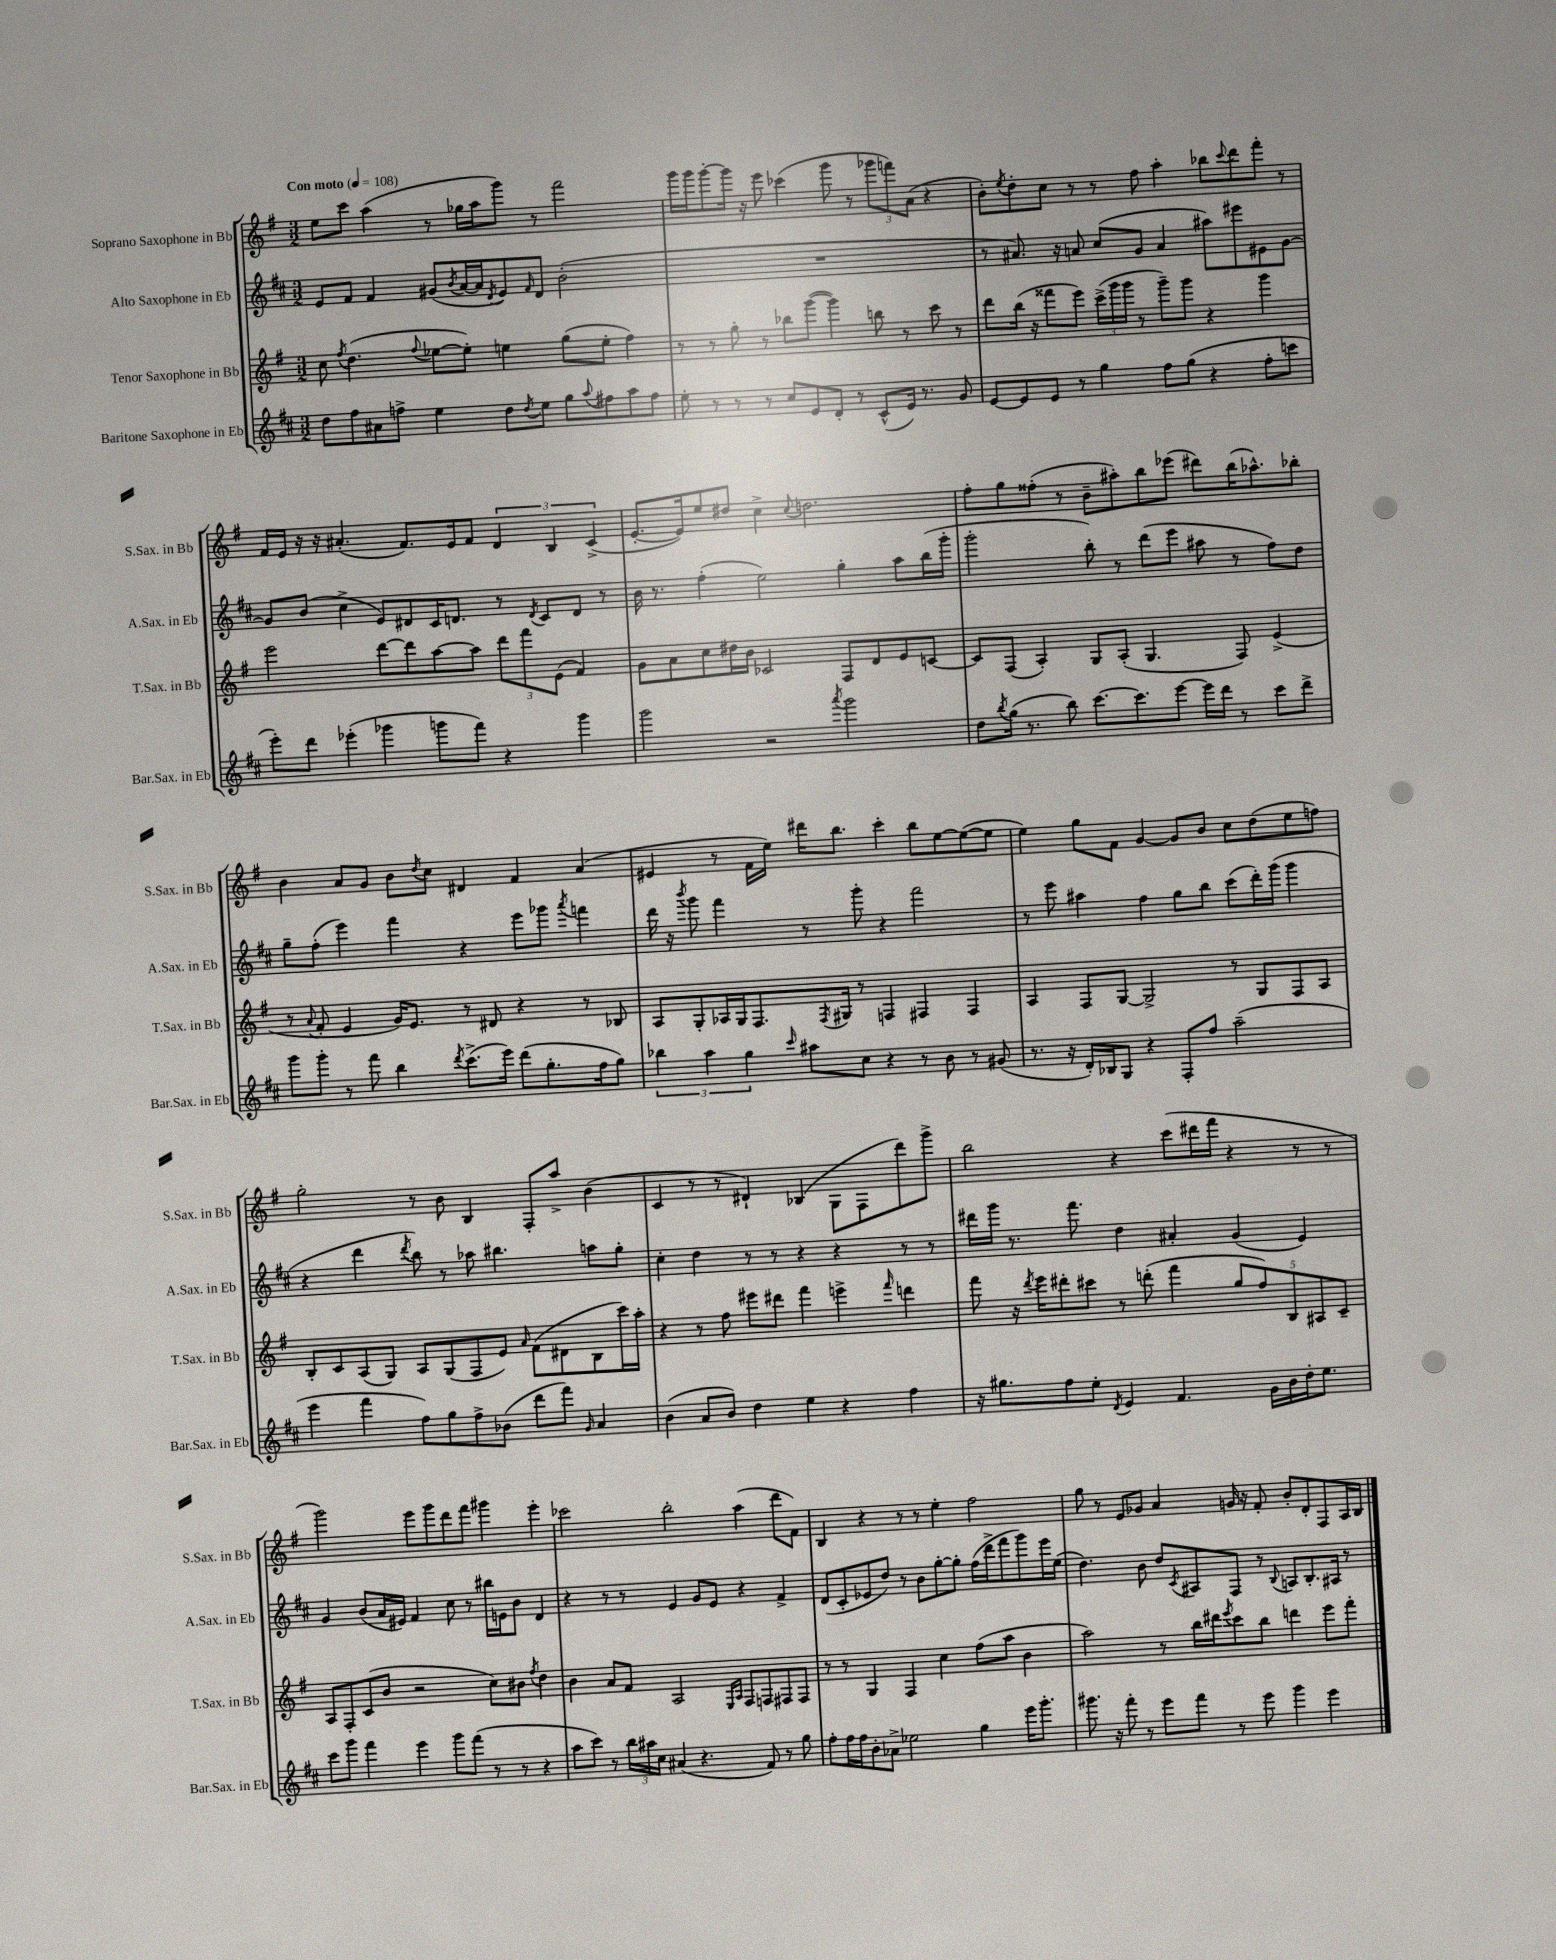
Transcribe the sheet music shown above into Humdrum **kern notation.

**kern	**kern	**kern	**kern
*staff4	*staff3	*staff2	*staff1
*clefG2	*clefG2	*clefG2	*clefG2
*k[f#c#]	*k[f#]	*k[f#c#]	*k[f#]
*M3/2	*M3/2	*M3/2	*M3/2
*MM108	*MM108	*MM108	*MM108
8dd\L	8cc\	8e/L	8ee\L
.	8qff#/	.	.
8ff#\	(4.dd\	8f#/J	8ccc\J
8a#\	.	4f#/	(4aa\
8ff^\J	.	.	.
.	8qqff#/	.	.
4ee\	[8ee-\L	(8g#/L	8r
.	.	8qb/	.
.	8ee-'\]J)	[16a/L	16gg-\LL
.	.	16a/]J	16aa\J
.	.	8qd/	.
8dd\L	4ee\	8e/)	8ggg\J)
8qdd/	.	16qqf#/	.
8ee\J	.	8d/J	8r
8gg\L	(8gg\L	(2b'\	2fff#\
8qqaa/	.	.	.
8ff#\	8ee'\J	.	.
8aa\	4ff#\)	.	.
8ff#\J	.	.	.
=	=	=	=
8ee'\	8r	1.r	16ggg\LL
.	.	.	16ggg\J
8r	8r	.	[8ggg'\
8r	8gg'\	.	16ggg\]Jk
.	.	.	16r
8r	8r	.	8eee\
8cc#/L	8bb-\L	.	(4ccc-\
8e/	([8ggg\J	.	.
8d'/J	4ggg\])	.	8ggg\
8r	.	.	8r
(8c#^^/L	8bb\	.	12ggg-\L
.	.	.	12fff\)
16e/Jk)	8r	.	.
.	.	.	(12a\J
8.r	.	.	.
.	8ccc\	.	4r
8g/	8r	.	.
=	=	=	=
[8e/L	8ddd\L	8r	8b'\L)
.	.	.	8qee/
8e/]	(16bb\Jk	8.a#/)	8dd'\
.	16r	.	.
8e/J	8fff##\L	.	8cc\J
.	.	16r	.
8r	8eee\J)	8a/	8r
4gg\	(24ccc^\LL	(8cc#/L	8r
.	24ggg\	.	.
.	24ggg\JJ	.	.
.	8r	8g/J	8ff#\
8ff#\L	8ggg~\L)	4a/	4aa'\
(8gg\J	8ggg\J	.	.
4r	4r	8aa#\L)	8bb-\L
.	.	.	8qqccc/
.	.	8eee#\	8ddd\
8ff#'\L	4ggg\	8e#\	8fff#'\J
8ccc\J	.	[8g\J	8r
=	=	=	=
8eee'\L)	2eee\	8g/]L	16f#/LL
.	.	.	16e/JJ
8ddd\J	.	(8b/J	16r
.	.	.	16r
(4eee-'\	.	4cc#^\	(4.a#'/
4ggg-\	[8ddd\L	8e/L)	.
.	8ddd\]	8d#/	8.f#/L)
8ggg\L	[8aa\	16c#/K	.
.	.	8.d/J	16e/k
8fff#\J)	8aa\]J	.	8f#/J
4r	12ddd\L	8r	6d/
.	12fff#\	.	.
.	.	8qd/	.
.	.	8c#/L	.
.	(12e\J	.	6B/
4ggg\	4f#/)	8d/J	.
.	.	.	(6c^/
.	.	8r	.
=	=	=	=
2ggg\	8g\L	16b\	[8.e'/L
.	.	8.r	.
.	8a\	.	.
.	.	.	16e/]k)
.	8cc\	(4ff#'\	8ee/
.	16dd#\L	.	8dd#/J
.	16b\JJ	.	.
2r	2c-/	2ee\)	4cc^\
.	.	.	8qqcc/
.	.	.	2.dd\
8qaaa/	.	.	.
2ggg\	8F#/L	4gg'\	.
.	8d/	.	.
.	8e/	8aa\L	.
.	[8c/J	(16bb\L	.
.	.	16ggg'\JJ	.
=	=	=	=
8dd\L	8c/]L	2ggg'\	8ff#'\L
8qbb/	.	.	.
(16gg\Jk	(8F#/J	.	8gg\
8.r	.	.	.
.	4A'/)	.	(8ff##'\J
8bb\)	.	.	8r
[8.ccc#\L	8G/L	8bb'\)	8b~\L
.	(8A'/J	8r	8aa#'\)
8.ccc#\]	.	.	.
.	4.G/	(8ddd\L	8bb\
[8eee\J	.	8eee\J	(8eee-\J
16eee\]LL	.	8aa#\	8ddd#\L)
16ddd\JJ	.	.	.
8r	8F#/)	8r	(16bb\K
.	.	.	8.aa-^^\)
8ccc#\L	(4e^/	8ff#\L)	.
8ddd^\J	.	8dd\J	8bb-'\J
=	=	=	=
8ggg\L	8r	8gg~\L	4b\
.	8qqa/	.	.
8ggg'\J	8f#'/	(8ff#'\J	.
8r	4e/	4eee\)	8a/L
8fff#\	.	.	8g/J
4bb\	16g/LK)	4fff#\	8b\L
.	8.e/J	.	.
.	.	.	8qdd/
.	.	.	8cc\J
8qddd/	.	.	.
(8.ccc#^\L	8r	4r	4d#/
.	8d#/	.	.
16eee\Jk)	.	.	.
(8ddd\L	4r	8eee\L	4f#/
8.gg'\	.	8ggg-\J	.
.	.	8qaaa/	.
.	8r	4fff\	(4a/
16ff#\k	.	.	.
8gg\J)	8B-/	.	.
=	=	=	=
6bb-\	8A/L	16ddd\	4e#/
.	.	16r	.
.	.	8qbbb/	.
.	8G'/	8ggg\	.
6aa\	.	.	.
.	16A-/L	4fff#\	8r
.	16G/J	.	.
6gg\	.	.	.
.	8.F#/	.	16f#\LL
.	.	.	16ee\JJ)
16qqccc#/	.	.	.
8aa#\L	.	8r	16ddd#\LK
.	8qF#/	.	.
.	16G#/Jk	.	8.bb\J
8cc#\J	8r	8ggg'\	.
4r	4F/	4r	4ccc'\
8r	4F#/	2fff#\	8bb\L
8b\	.	.	[8ee\
8r	4F#/	.	(8ee\_
(8g#/	.	.	8ee\]J
=	=	=	=
8.r	4A/	8r	4ee\)
.	.	8eee\	.
16r	.	.	.
16d'/LL)	8F#/L	4aa#\	8gg\L
16B-/J	.	.	.
8G/J	[8G/J	.	8f#\J
4r	2G^/]	4ff#\	[4g/
8F#'/L	.	8gg\L	8g/]L
8ff#/J	.	8bb\J	8b/J
(2aa~\	8r	(8ccc#\L	8cc\L
.	8G/L	16ddd'\L)	(8dd\
.	.	(16ggg\JJ	.
.	8F#/	4ggg\	8ee\
.	8A/J	.	8ff\J)
=	=	=	=
4eee\	8B'/L	4r	2gg'\
.	8c/	.	.
4fff#\	(8A/	4ddd\	.
.	8G/J)	.	.
.	.	8qddd/	.
8ff#\L)	8A/L	8bb\)	8r
8gg\	(8G/	8r	8b\
8ff#^\	8F#/	8aa-\	4B/
(8b-\J	8e/J)	4.bb#\	.
.	16qqa/	.	.
8ddd\L	(8f#\L	.	8F#'/L
8fff#\J)	8d#\	.	8aa^/J
16qqg/	.	.	.
4a/	8B\	8aa\L	(4b\
.	16ccc\L)	8gg'\J	.
.	16aa'\JJ	.	.
=	=	=	=
(4b\	4r	4cc#'\	4c/
8a/L	8r	4dd\	8r
8b/J)	8ff#\	.	8r
4dd\	8eee#\L	8r	4d#`/)
.	8ddd#\J	8r	.
4ee\	4fff#\	4r	(4B-/
4r	4eee^\	4r	8G\L
.	.	.	8F#\
.	16qqfff#/	.	.
4ff#\	4ddd\	8r	8ddd\)
.	.	8r	8ggg^\J
=	=	=	=
16r	8fff#\	16ddd#\LL	2bb\
8.gg#\L	.	16ggg\JJ	.
.	16r	8.r	.
.	8qddd/	.	.
.	16eee\LK	.	.
8ff#\	8ddd#'\	.	.
.	.	8.fff#\	.
8ee'\J	8ccc#\J	.	.
8qd/	.	.	.
4e/	8r	4dd\	4r
.	(8ddd'\	.	.
4.f#/	4fff#\	4a#'/	(8ccc\L
.	.	.	16ddd#\L
.	.	.	16fff#\JJ
.	10gg/L	(4g/	4r
.	10ff#/)	.	.
16g\LL	.	.	.
16b\	.	.	.
.	10B/	.	.
16dd'\J	.	4e/)	8r
.	10A#/	.	.
8.ee\J	.	.	.
.	.	.	8r
.	10c~/J	.	.
=	=	=	=
8ccc#\L	8A/L	4g/	2ggg\)
8ggg\J	8F#'/	.	.
4fff#\	(8c/	(8b/L	.
.	8b/J	16a/L	.
.	.	16e#/JJ)	.
4eee\	2r	4f#/	8eee\L
.	.	.	8ggg\
8ggg\L	.	8cc#\	8ddd\
(8fff#\J	.	8r	8fff#\J
8r	8cc\L)	16bb#\LL	4ggg#\
.	.	16e\J	.
8r	8b#\J	8b\J	.
.	8qff#/	.	.
4r	4dd\	4d/	4eee'\
=	=	=	=
8aa\L	4b\	4r	2ccc-\
8ccc#\J)	.	.	.
8r	8a/L	8r	.
24bb\LL	8f#/J	8r	.
24aa#\	.	.	.
24cc#\JJ	.	.	.
(4a#/	2A/	4e/	2bb'\
4.r	.	8g/L	.
.	.	8e/J	.
.	16qqE/LL	.	.
.	16qqA/JJ	.	.
.	8F#/L	4r	(4aa\
8f#/)	8F/	.	.
8r	8F#/	4f#^/	8ddd\L
8gg\	8F#/J	.	8f#\J)
=	=	=	=
8ff#'\L	8r	(8d/L	4B/
16ff#\L	8r	8c#'/	.
16ff#\J	.	.	.
8b'\	4G/	8e-/	4r
8a-^\J	.	8dd/J)	.
2ee-\	4F#/	8r	8r
.	.	8b\L	8r
.	4cc\	[8gg'\	4ee'\
.	.	8gg'\]J	.
4gg\	(8ff#\L	(16ff#\LL	2ff#\
.	.	16ddd^\J	.
.	8aa\J	8fff#\	.
16eee\LK	4b\	8ggg\)	.
8.ggg'\J	.	.	.
.	.	16eee\L	.
.	.	(16ee\JJ	.
=	=	=	=
8.ggg#\	2aa\)	4.dd\)	8gg\
.	.	.	8r
16r	.	.	.
8fff#'\	.	.	8e/L
8r	.	8b\	8g-/J
8eee\L	8r	8dd/L	4a/
.	.	8qc#/	.
8fff#\J	16bb\LL	8A#/	.
.	16ddd#\J	.	.
.	8qeee/	.	.
8r	8ccc\	8F#/J	16g/
.	.	.	16r
8eee\	8bb\J	8r	8f#'/
.	.	8qqB/	.
4ggg#\	4ddd\	8A/L	8b'/L
.	.	8.B'/	8d'/
4eee\	8eee\L	.	8F#/
.	.	16A#/Jk	.
.	8fff#'\J	8r	16A/L
.	.	.	16B/JJ
==	==	==	==
*-	*-	*-	*-
